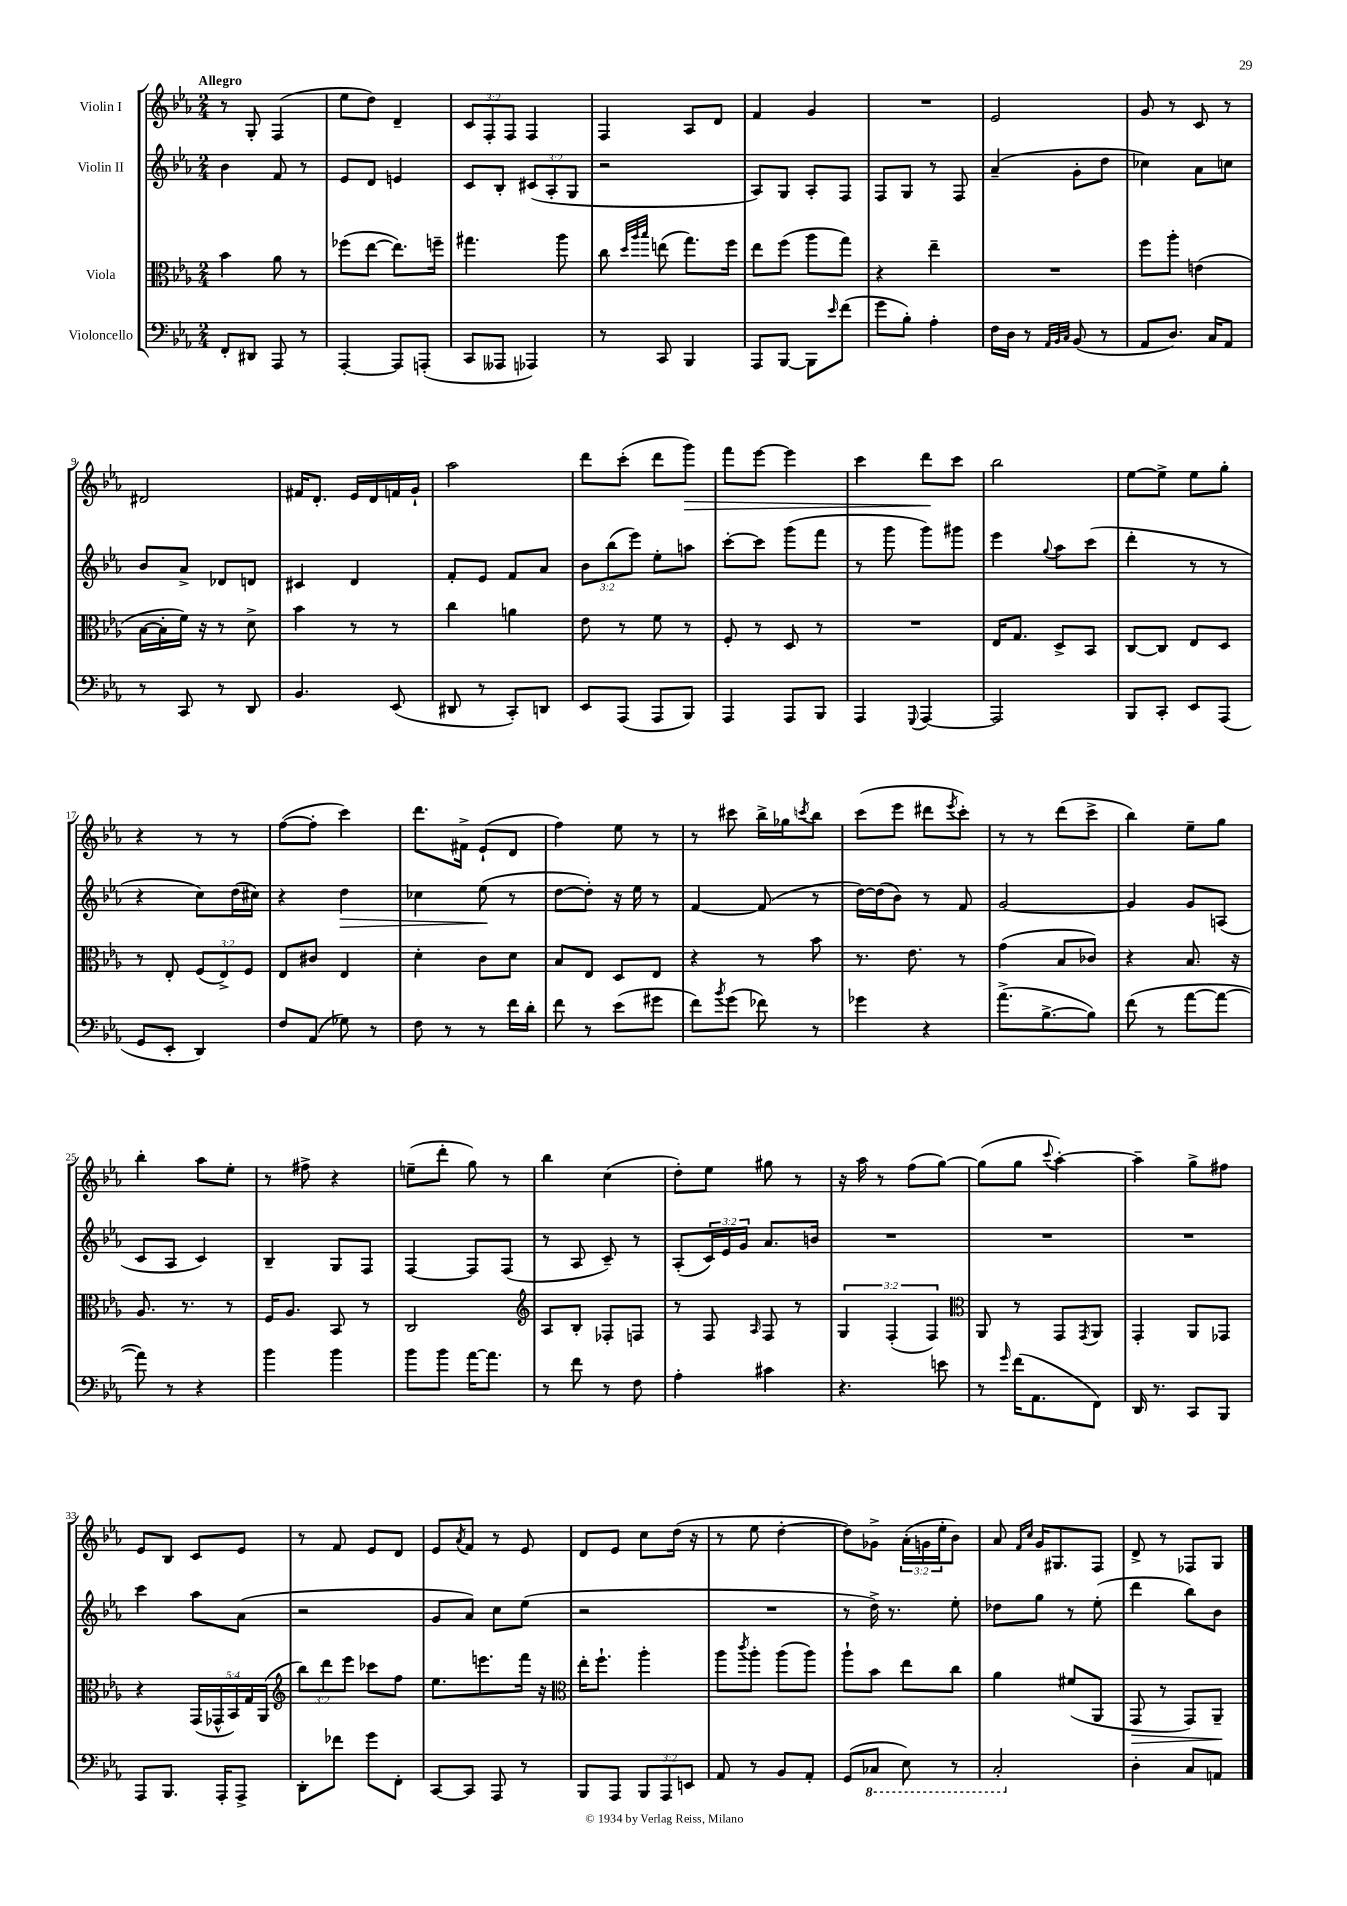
<<
\new StaffGroup <<
\new Staff = "s0" \with { instrumentName = "Violin I" } {
    \clef treble \key ees \major \numericTimeSignature \time 2/4 \override Staff.TupletNumber.text = #tuplet-number::calc-fraction-text \tempo "Allegro"
    r8 g8-. f4( |
    ees''8 d''8) d'4-- |
    \tuplet 3/2 { c'8 f8-. f8 } f4 |
    f4 aes8 d'8 |
    f'4 g'4 |
    R2 |
    ees'2 |
    g'8 r8 c'8 r8 |
    dis'2 |
    fis'16 d'8.-. ees'16 d'16 f'16 g'16-! |
    aes''2 |
    d'''8 c'''8-.( d'''8 g'''8\>) |
    f'''8 ees'''8~ ees'''4 |
    c'''4 d'''8\! c'''8 |
    bes''2 |
    ees''8~ ees''8-> ees''8 g''8-. |
    r4 r8 r8 |
    f''8~( f''8-. c'''4) |
    d'''8. fis'16-> ees'8-!( d'8 |
    f''4) ees''8 r8 |
    r8 cis'''8 bes''16-> ges''16 \acciaccatura { c'''8 } bes''8 |
    c'''8( ees'''8 dis'''8 \acciaccatura { ees'''8 } c'''8-.) |
    r8 r8 d'''8( c'''8-> |
    bes''4) ees''8-- g''8 |
    bes''4-. aes''8 ees''8-. |
    r8 fis''8-> r4 |
    e''8--( d'''8-. g''8) r8 |
    bes''4 c''4( |
    d''8-.) ees''8 gis''8 r8 |
    r16 aes''16 r8 f''8( g''8~) |
    g''8( g''8 \appoggiatura { c'''8 } aes''4~-.) |
    aes''4-- g''8-> fis''8 |
    ees'8 bes8 c'8 ees'8 |
    r8 f'8 ees'8 d'8 |
    ees'8 \acciaccatura { aes'8 } f'8 r8 ees'8 |
    d'8 ees'8 c''8 d''16( r16 |
    r8 ees''8 d''4~-. |
    d''8) ges'8-> \tuplet 3/2 { aes'16-.( g'16 ees''16-. } bes'8) |
    aes'8 \grace { f'16 c''16 } g'16 gis8. f8 |
    d'8-> r8 fes8 g8 \bar "|." |
}
\new Staff = "s1" \with { instrumentName = "Violin II" } {
    \clef treble \key ees \major \numericTimeSignature \time 2/4 \override Staff.TupletNumber.text = #tuplet-number::calc-fraction-text
    bes'4 f'8 r8 |
    ees'8 d'8 e'4 |
    c'8 bes8-. \tuplet 3/2 { cis'8( aes8-. g8 } |
    r2 |
    aes8) g8 aes8-. f8 |
    f8 g8 r8 f8 |
    aes'4--( g'8-. d''8 |
    ces''4) aes'8 c''8 |
    bes'8 aes'8-> des'8 d'8 |
    cis'4 d'4 |
    f'8-. ees'8 f'8 aes'8 |
    \tuplet 3/2 { bes'8 bes''8( ees'''8) } ees''8-. a''8 |
    c'''8~-. c'''8 g'''8( f'''8 |
    r8 g'''8 g'''8) gis'''8 |
    ees'''4 \appoggiatura { g''8 } aes''8 c'''8( |
    d'''4-. r8 r8 |
    r4 c''8) d''16( cis''16) |
    r4 d''4\> |
    ces''4 ees''8\!( r8 |
    d''8~ d''8-.) r16 ees''16 r8 |
    f'4~ f'8( r8 |
    d''16~) d''16( bes'8) r8 f'8 |
    g'2~ |
    g'4 g'8 a8( |
    c'8 aes8 c'4) |
    bes4-- g8 f8 |
    f4~ f8 f8( |
    r8 aes8 c'8--) r8 |
    aes8-.( \tuplet 3/2 { c'16) ees'16 g'16 } aes'8. b'16 |
    R2 |
    R2 |
    R2 |
    c'''4 aes''8 aes'8( |
    r2 |
    g'8 aes'8) c''8 ees''8( |
    r2 |
    R2 |
    r8 d''16->) r8. ees''8-. |
    des''8 g''8 r8 ees''8-.( |
    d'''4 bes''8) bes'8 \bar "|." |
}
\new Staff = "s2" \with { instrumentName = "Viola" } {
    \clef alto \key ees \major \numericTimeSignature \time 2/4 \override Staff.TupletNumber.text = #tuplet-number::calc-fraction-text
    bes'4 aes'8 r8 |
    fes''8( ees''8~ ees''8.) f''16-- |
    gis''4. aes''8 |
    c''8 \grace { d''32 aes''32 bes''32 } e''8( g''8.) f''16 |
    ees''8 f''8( aes''8 g''8) |
    r4 ees''4-- |
    R2 |
    f''8 aes''8-. e'4( |
    bes16~ bes16-. f'16) r16 r8 d'8-> |
    bes'4 r8 r8 |
    c''4 a'4 |
    ees'8 r8 f'8 r8 |
    f8-. r8 d8 r8 |
    R2 |
    ees16 g8. d8-> bes,8 |
    c8~ c8 ees8 d8 |
    r8 ees8-. \tuplet 3/2 { f8( ees8->) f8 } |
    ees8 cis'8 ees4 |
    d'4-. c'8 d'8 |
    bes8 ees8 d8 ees8 |
    r4 r8 bes'8 |
    r8. ees'8. r8 |
    g'4( bes8 ces'8) |
    r4 bes8. r16 |
    aes8. r8. r8 |
    f16 aes8. bes,8 r8 |
    c2 |
    \clef treble aes8 bes8-. fes8-. f8 |
    r8 f8 \grace { aes16 } f8 r8 |
    \tuplet 3/2 { g4 f4-.( f4) } |
    \clef alto aes,8 r8 g,8 \acciaccatura { g,8 } aes,8 |
    g,4-. aes,8 ges,8 |
    r4 \tuplet 5/4 { g,16( ges,16-^ bes,16) g16 aes,16( } |
    \clef treble \tuplet 3/2 { bes''8) d'''8 ees'''8 } ces'''8 f''8 |
    ees''8. e'''8. f'''16 r16 |
    \clef alto ees''16-. f''8.-! aes''4-. |
    aes''8 \acciaccatura { c'''8 } aes''8-. aes''8( aes''8) |
    aes''8-! bes'8 ees''8 c''8 |
    aes'4 fis'8( aes,8 |
    g,8\> r8 g,8) aes,8--\! \bar "|." |
}
\new Staff = "s3" \with { instrumentName = "Violoncello" } {
    \clef bass \key ees \major \numericTimeSignature \time 2/4 \override Staff.TupletNumber.text = #tuplet-number::calc-fraction-text
    f,8-. dis,8 aes,,8 r8 |
    aes,,4~-. aes,,8 a,,8-.( |
    c,8 aeses,,8 aes,,4) |
    r8 c,8 bes,,4 |
    aes,,8 bes,,8~ bes,,8 \grace { ees'16 } f'8( |
    g'8 bes8-.) aes4-. |
    f16 d16 r8 \grace { aes,32 bes,32 c32 } bes,8( r8 |
    aes,8 d8.) c16 aes,8 |
    r8 c,8 r8 d,8 |
    bes,4. ees,8( |
    dis,8 r8 c,8-.) d,8 |
    ees,8 aes,,8( aes,,8 bes,,8) |
    aes,,4 aes,,8 bes,,8 |
    aes,,4 \appoggiatura { g,,8 } aes,,4~ |
    aes,,2 |
    bes,,8 c,8-. ees,8 aes,,8( |
    g,8 ees,8-. d,4) |
    f8 aes,8( ges8) r8 |
    f8 r8 r8 f'16 d'16-. |
    f'8 r8 ees'8( gis'8 |
    f'8) \acciaccatura { bes'8 } g'8( fes'8) r8 |
    ges'4 r4 |
    aes'8.->( bes8.~-> bes8) |
    f'8( r8 aes'8~ aes'8~ |
    aes'8) r8 r4 |
    bes'4 bes'4 |
    bes'8 bes'8 aes'16~ aes'8. |
    r8 f'8 r8 f8 |
    aes4-. cis'4 |
    r4. e'8 |
    r8 \grace { g'16 } f'16( aes,8. f,8) |
    d,16 r8. c,8 bes,,8 |
    aes,,8 bes,,8. aes,,16-. aes,,8-> |
    d,8-. fes'8 g'8 f,8-. |
    c,8~ c,8 aes,,8 r8 |
    bes,,8 aes,,8 \tuplet 3/2 { bes,,8 aes,,8 e,8 } |
    aes,8 r8 bes,8 aes,8-. |
    g,8( \ottava #-1 ces,8 ees,8) r8 |
    c,2-. \ottava #0 |
    d4-. c8 a,8 \bar "|." |
}
>>
>>
